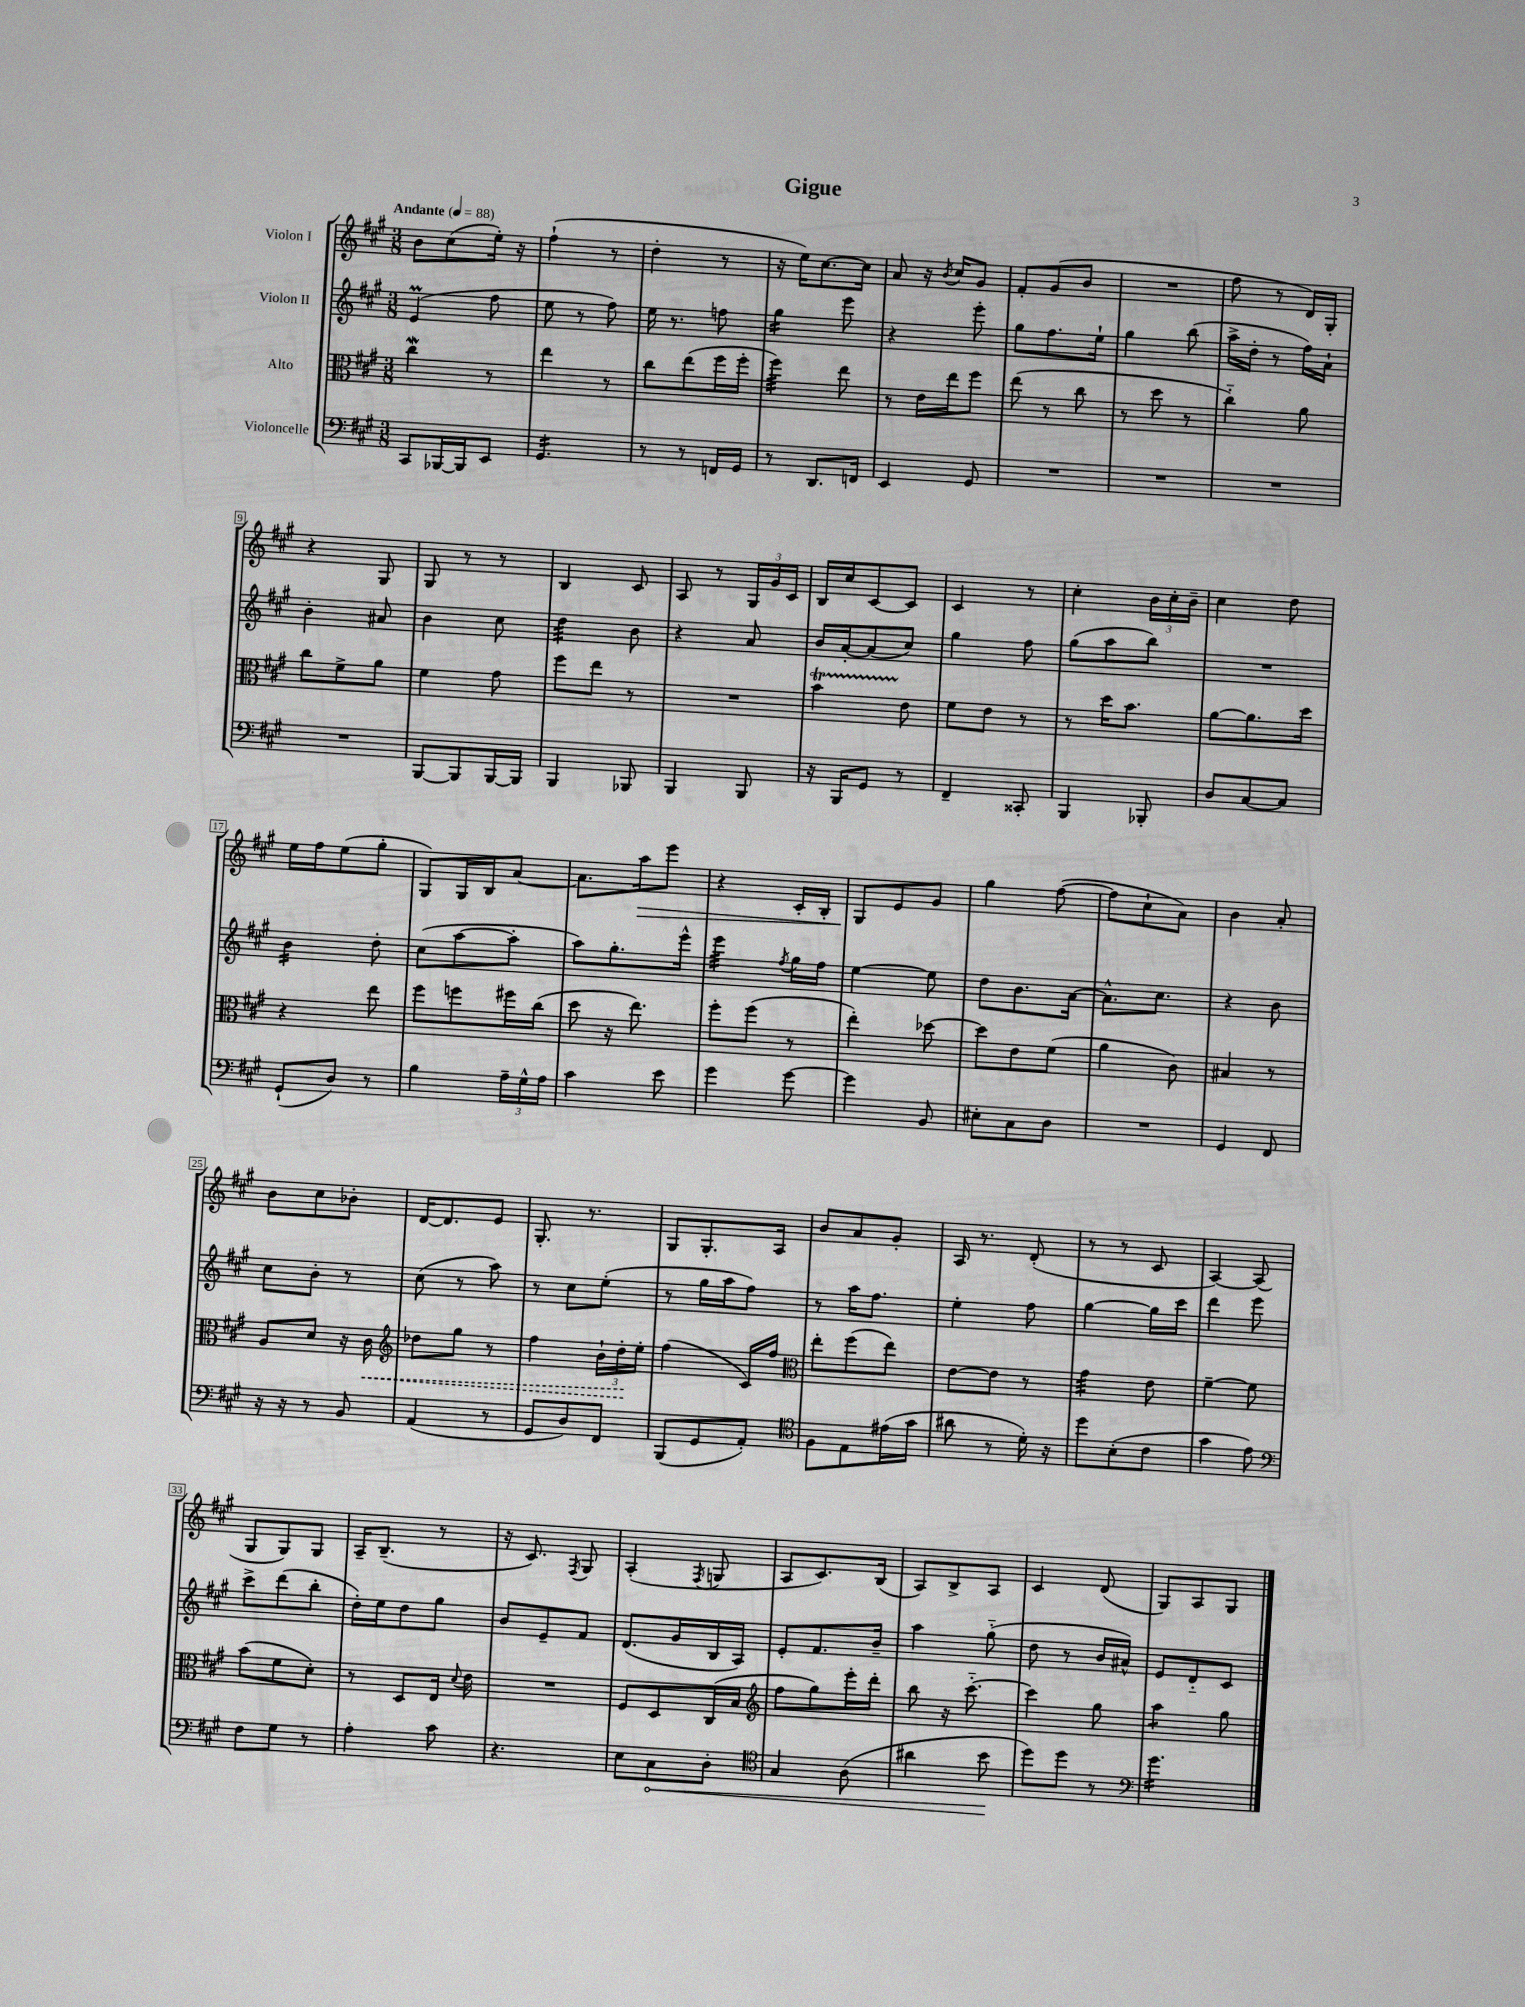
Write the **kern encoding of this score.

**kern	**kern	**kern	**kern
*staff4	*staff3	*staff2	*staff1
*clefF4	*clefC3	*clefG2	*clefG2
*k[f#c#g#]	*k[f#c#g#]	*k[f#c#g#]	*k[f#c#g#]
*M3/8	*M3/8	*M3/8	*M3/8
*MM88	*MM88	*MM88	*MM88
8CC#	4cc#	(4e	8b
[16BBB-	.	.	(8cc#
16BBB-]	.	.	.
8EE	8r	8ff#	16ee')
.	.	.	16r
=	=	=	=
4.GG#	4ee	8ee	(4ff#`
.	.	8r	.
.	8r	8ff#)	8r
=	=	=	=
8r	8cc#	16ee	4dd'
.	.	8.r	.
8r	(8ee	.	.
16FF	16ff#	8ff	8r
16GG#	16ff#'	.	.
=	=	=	=
8r	4ff#)	4gg#	16r
.	.	.	16ee)
8.DD	.	.	[8.cc#
.	8ee	8eee	.
16FF	.	.	16cc#]
=	=	=	=
4EE	8r	4r	8a
.	16e	.	16r
.	.	.	8qb
.	16ee	.	16cc#
8GG#	8ff#	8eee'	8g#
=	=	=	=
4.r	(8ee	8gg#	8f#'
.	8r	8.ff#	(8g#
.	8cc#	.	8b
.	.	16ee`	.
=	=	=	=
4.r	8r	4gg#	4.r
.	8dd	.	.
.	8r	(8bb	.
=	=	=	=
4.r	4cc#'~)	16aa^	8ff#
.	.	16dd'	.
.	.	8r	8r
.	8a	16ff#)	16d)
.	.	16a`	16G#'
=	=	=	=
4.r	8cc#	4b'	4r
.	8f#^	.	.
.	8a	8a#	8G#
=	=	=	=
[8BBB	4f#	4b	8G#
8BBB]	.	.	8r
[16BBB	8g#	8cc#	8r
16BBB]	.	.	.
=	=	=	=
4BBB	8ff#	4dd	4B
.	8ee	.	.
8BBB-	8r	8b	8c#
=	=	=	=
4BBB	4.r	4r	8A
.	.	.	8r
8BBB	.	8a	24G#
.	.	.	24g#
.	.	.	24c#
=	=	=	=
16r	4b	16b	16B
16BBB	.	[16a'	16cc#
8GG#	.	(8a]	[8c#
8r	8e	8cc#)	8c#]
=	=	=	=
4FF#~	8f#	4gg#	4c#
.	8e	.	.
8CC##'	8r	8ff#	8r
=	=	=	=
4BBB	8r	(8gg#	4cc#'
.	16dd	8aa	.
.	8.b	.	.
8BBB-'	.	8bb)	24b
.	.	.	24cc#'
.	.	.	24b~
=	=	=	=
8D	[8a	4.r	4cc#
[8C#	8.a]	.	.
8C#]	.	.	8dd
.	16dd	.	.
=	=	=	=
(8GG#`	4r	4b	16ee
.	.	.	16ff#
8D)	.	.	(8ee
8r	8ee	8dd'	8gg#'
=	=	=	=
4B	8ff#	(8cc#	8G#)
.	8ff	[8aa	16G#
.	.	.	16B
24A~	16ff#	8aa']	[8a
24G#^^	.	.	.
.	(16cc#	.	.
24A	.	.	.
=	=	=	=
4c#	8dd	8aa)	8.a]
.	16r	8.gg#'	.
.	8.ee)	.	16aa
8e	.	.	8eee
.	.	16eee^^	.
=	=	=	=
4g#	8ff#'	4eee	4r
.	(8ff#	.	.
.	.	8qff#	.
[8g#	8r	16gg#	16c#'
.	.	16ff#	16B'
=	=	=	=
4g#]	4ee')	[4ee	8G#
.	.	.	8e
8BB	[8dd-	8ee]	8g#
=	=	=	=
8E#'	8dd-]	8dd	4gg#
8C#	8e	8.b	.
8D	(8f#	.	([8ff#
.	.	[16a	.
=	=	=	=
4.r	4a	8.a^^]	8ff#]
.	.	.	8cc#`
.	.	8.cc#	.
.	8c#)	.	8a)
=	=	=	=
4GG#	4B#	4r	4b
8FF#	8r	8b	8a'
=	=	=	=
16r	8A	8cc#	8b
16r	.	.	.
8r	8d	8b'	8cc#
8BB	16r	8r	8b-'
.	16c#	.	.
=	=	=	=
*	*clefG2	*	*
(4AA	8dd-	(8cc#	[16d
.	.	.	8.d]
.	8gg#	8r	.
8r	8r	8aa)	8e
=	=	=	=
8GG#	4ff#	8r	8.G#'
8D)	.	8cc#	.
.	.	.	8.r
8FF#	24b`	(8ee'	.
.	24dd'	.	.
.	24ee'	.	.
=	=	=	=
(8BBB	(4ff#	8r	8G#
8GG#	.	16gg#	8.G#'
.	.	16aa	.
8AA')	16c#)	8ff#)	.
.	16ff#	.	16A
=	=	=	=
*clefC4	*clefC3	*	*
8F#	8ee'	8r	8b
8E	(8ff#	16aa	8a
.	.	8.ff#	.
(16e#	8ee)	.	8g#'
16g#	.	.	.
=	=	=	=
8a#	[8e	4ee'	16A
.	.	.	8.r
8r	8e]	.	.
16d')	8r	8ff#	(8d'
16r	.	.	.
=	=	=	=
8dd	4g#	[4gg#	8r
(8B'	.	.	8r
8c#	8e	16gg#]	8c#
.	.	16ccc#	.
=	=	=	=
4g#	[4f#~	4ddd	[4A)
8e)	8f#]	8eee	(8A]
=	=	=	=
*clefF4	*	*	*
8F#	(8b	8ccc#^	8G#
8G#	8f#	(8ddd	8G#)
8r	8d')	8bb'	8G#
=	=	=	=
4A'	8r	16dd')	16A~
.	.	16ee	(8.B~
.	8D	8dd	.
8c#	16E	8gg#	8r
.	8qqd	.	.
.	16e	.	.
=	=	=	=
4.r	4.r	8b	16r
.	.	.	8.c#)
.	.	8e~	.
.	.	.	8qF#
.	.	8f#	8G#
=	=	=	=
8E	8F#	(8.d	(4A'
8C#	8D	.	.
.	.	16g#	.
.	.	.	8qF#
8D'	(16C#	16B	8G
.	16B	16A)	.
=	=	=	=
*clefC4	*clefG2	*	*
4G#	8ff#	8e'	8A
.	8gg#)	8.f#	8.c#)
(8A	16eee'	.	.
.	16ddd'	16b~	(16B
=	=	=	=
4a#	8bb	4aa	8A)
.	16r	.	8B^
.	[8.ccc#'~	.	.
8b	.	(8gg#'~	8A
=	=	=	=
8dd)	4ccc#]	8dd	4c#
8dd	.	8r	.
8r	8gg#	16b	(8d
.	.	16a#^^)	.
=	=	=	=
*clefF4	*	*	*
4.g#	4aa	8e	8G#)
.	.	8d'~	8A
.	8gg#	8c#	8G#
==	==	==	==
*-	*-	*-	*-
